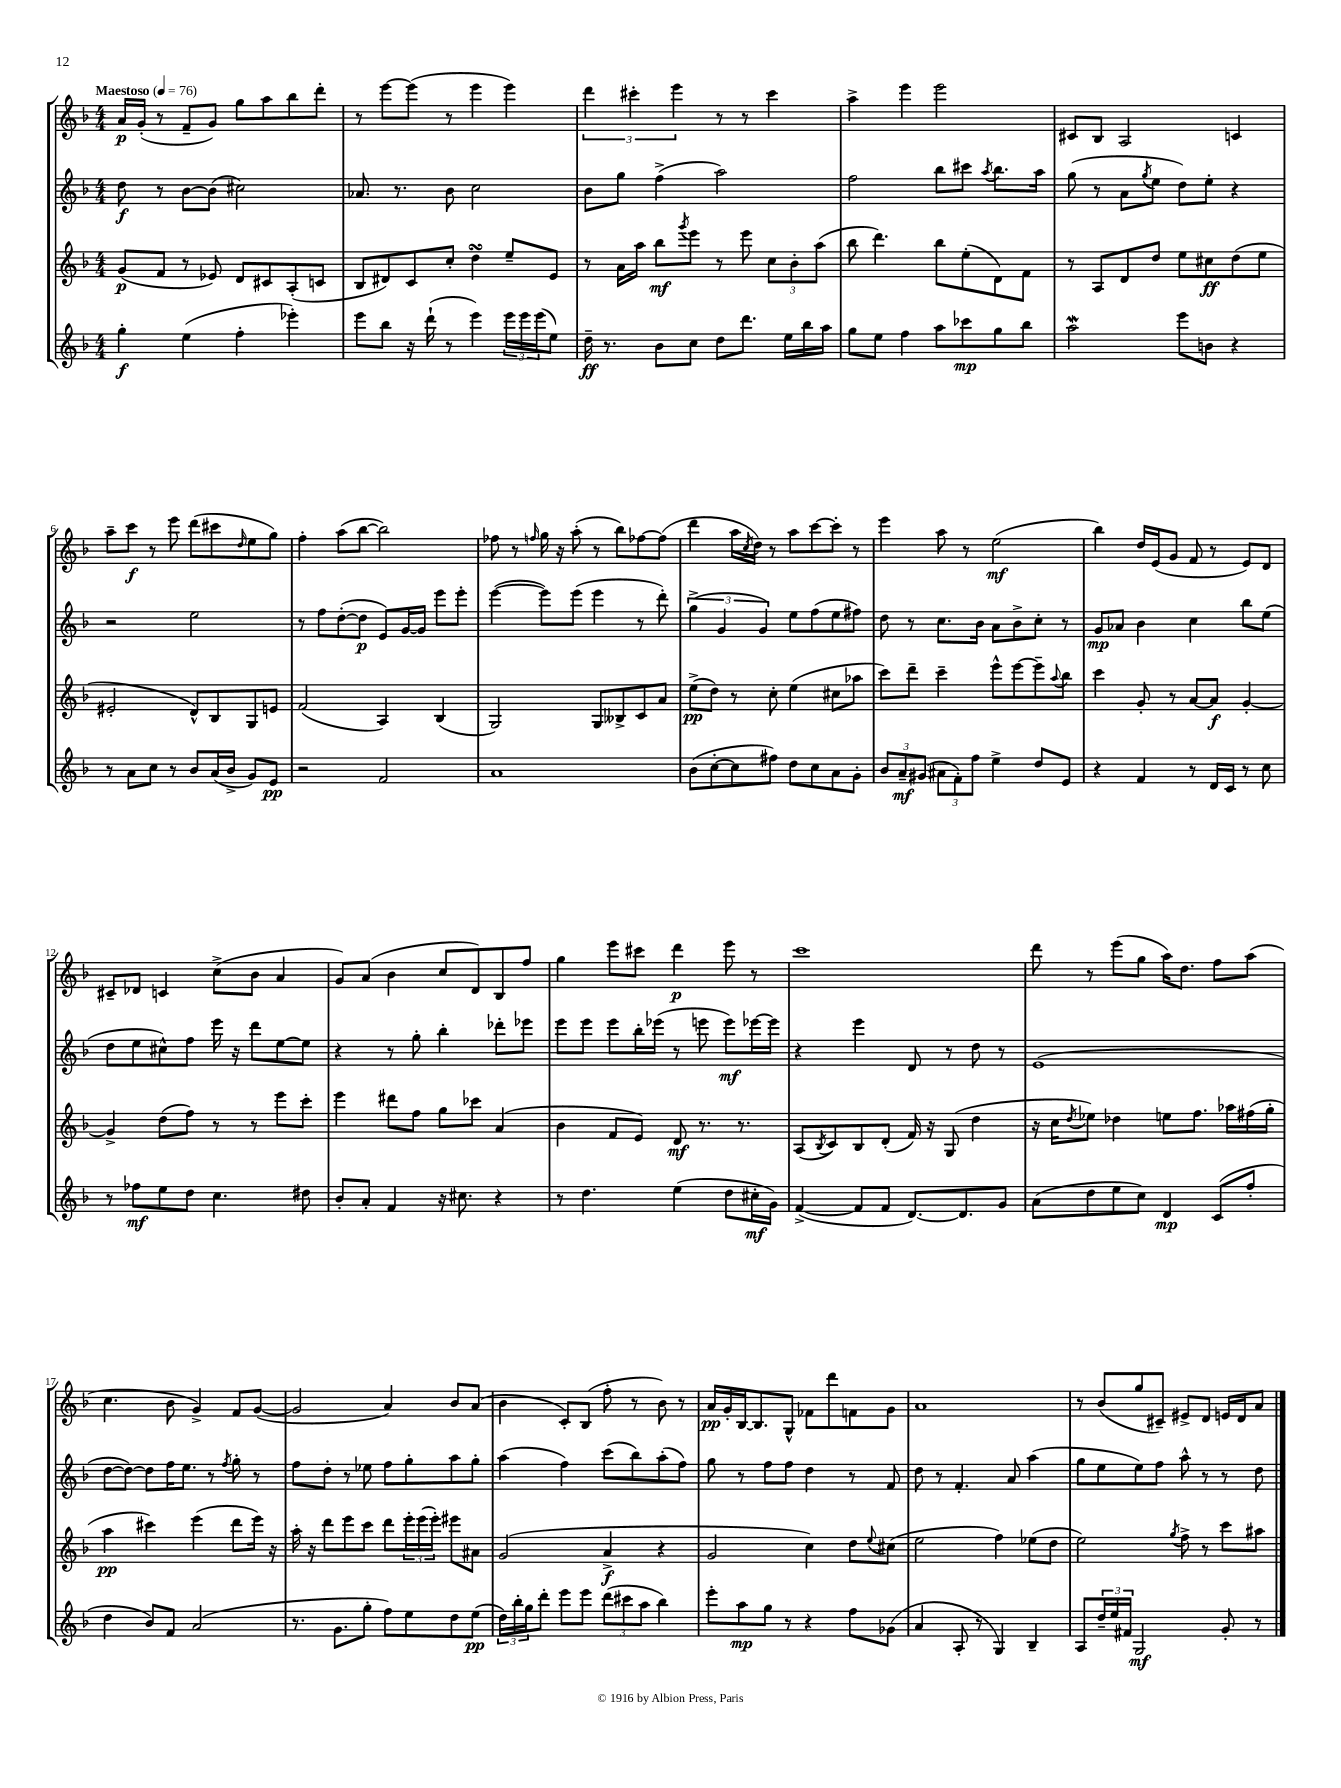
<<
\new StaffGroup <<
\new Staff = "s0" {
    \clef treble \key f \major \numericTimeSignature \time 4/4 \tempo "Maestoso" 4 = 76
    a'16\p g'16-.( r8 f'8-- g'8) g''8 a''8 bes''8 d'''8-. |
    r8 e'''8~ e'''8( r8 e'''4 e'''4) |
    \tuplet 3/2 { d'''4 cis'''4-. e'''4 } r8 r8 cis'''4 |
    a''4-> e'''4 e'''2 |
    cis'8 bes8 a2 c'4 |
    a''8-- c'''8\f r8 e'''8 d'''8( cis'''8 \grace { d''16 } e''8 g''8) |
    f''4-. a''8( bes''8~ bes''2) |
    fes''8 r8 \grace { f''16 } g''16 r16 a''8-.( r8 bes''8) fes''8~ fes''8( |
    d'''4 a''16 \acciaccatura { c''8 } d''16) r8 a''8 c'''8~ c'''8-. r8 |
    e'''4 a''8 r8 e''2\mf( |
    bes''4) d''16 e'16( g'8 f'8 r8 e'8) d'8 |
    cis'8-- des'8 c'4 c''8->( bes'8 a'4 |
    g'8) a'8( bes'4 c''8 d'8) bes8 f''8 |
    g''4 e'''8 cis'''8 d'''4\p e'''8 r8 |
    c'''1 |
    d'''8 r8 e'''8( g''8 a''16) d''8. f''8 a''8( |
    c''4. bes'8 g'4->) f'8 g'8~( |
    g'2 a'4) bes'8 a'8( |
    bes'4 c'8-.) bes8( f''8-. r8 bes'8) r8 |
    a'16\pp g'16-. bes16~ bes8. g8-^ fes'8 d'''8 f'8 g'8 |
    a'1 |
    r8 bes'8( g''8 cis'8--) eis'8-> d'8 e'16 d'16 a'8 \bar "|." |
}
\new Staff = "s1" {
    \clef treble \key f \major \numericTimeSignature \time 4/4
    d''8\f r8 bes'8~ bes'8( cis''2) |
    aes'8. r8. bes'8 c''2 |
    bes'8 g''8 f''4->( a''2) |
    f''2 bes''8 cis'''8 \acciaccatura { a''8 } bes''8. a''16 |
    g''8( r8 a'8 \acciaccatura { g''8 } e''8 d''8) e''8-. r4 |
    r2 e''2 |
    r8 f''8 d''8~-.( d''8\p e'8) g'16~ g'16 e'''8 e'''8-. |
    e'''4~( e'''8) e'''8( e'''4 r8 d'''8-.) |
    \tuplet 3/2 { g''4->( g'4 g'4) } e''8 f''8( e''8 fis''8) |
    d''8 r8 c''8. bes'16 a'8 bes'8-> c''8-. r8 |
    g'8\mp aes'8 bes'4 c''4 bes''8 e''8( |
    d''8 e''8 cis''8-^) f''8 e'''16 r16 d'''8 e''8~ e''8 |
    r4 r8 g''8-. bes''4-. des'''8-. ees'''8 |
    e'''8 e'''8 e'''8 bes''16-. ees'''16( r8 e'''8 e'''8\mf) ees'''16~ ees'''16 |
    r4 e'''4 d'8 r8 d''8 r8 |
    e'1( |
    d''8~ d''8~) d''8 f''16 e''8. r8 \acciaccatura { f''8 } g''8-. r8 |
    f''8 d''8-. r8 ees''8 f''8 g''8-. a''8 g''8-. |
    a''4( f''4) c'''8( bes''8) a''8-.( f''8) |
    g''8 r8 f''8 f''8 d''4 r8 f'8 |
    d''8 r8 f'4.-. a'8 a''4( |
    g''8 e''8 e''8) f''8 a''8-^ r8 r8 d''8 \bar "|." |
}
\new Staff = "s2" {
    \clef treble \key f \major \numericTimeSignature \time 4/4
    g'8\p( f'8 r8 ees'8) d'8 cis'8 a8-.( c'8 |
    bes8 dis'8) c'8 c''8-. d''4\turn e''8-- e'8 |
    r8 a'16 a''16 bes''8\mf \acciaccatura { g'''8 } e'''8 r8 e'''8 \tuplet 3/2 { c''8 bes'8-. a''8( } |
    bes''8 d'''4.) bes''8 e''8-.( d'8) f'8 |
    r8 a8 d'8 d''8 e''8 cis''8\ff d''8( e''8 |
    eis'2-. d'8-^) bes8 g8 e'8 |
    f'2( a4) bes4( |
    g2) g8 beses8-> c'8 a'8 |
    e''8->\pp( d''8) r8 c''8-. e''4( cis''8 aes''8 |
    c'''8) d'''8-- c'''4-- e'''8-^ e'''8~ e'''8-- \appoggiatura { a''8 } bes''8 |
    c'''4 g'8-. r8 a'8~ a'8\f g'4~-. |
    g'4-> d''8( f''8) r8 r8 e'''8 c'''8-. |
    e'''4 dis'''8 f''8 g''8 ces'''8 a'4( |
    bes'4 f'8 e'8) d'8\mf r8. r8. |
    a8( \acciaccatura { bes8 } c'8) bes8 d'8-.( f'16) r16 g8( d''4 |
    r16 c''16 \acciaccatura { d''8 } ees''8) des''4 e''8 f''8. aes''16 fis''16( g''16-. |
    a''4\pp cis'''4) e'''4( d'''8 e'''16) r16 |
    a''16-. r16 d'''8 e'''8 c'''8 d'''8 \tuplet 3/2 { e'''16-. e'''16( e'''16-.) } eis'''8 ais'8 |
    g'2( a'4->\f r4 |
    g'2 c''4) d''8 \appoggiatura { e''8 } cis''8( |
    e''2 f''4) ees''8( d''8 |
    e''2) \acciaccatura { g''8 } f''8-> r8 c'''8 ais''8 \bar "|." |
}
\new Staff = "s3" {
    \clef treble \key f \major \numericTimeSignature \time 4/4
    g''4-.\f e''4( f''4-. ees'''4-.) |
    e'''8 bes''8 r16 d'''16-!( r8 e'''4) \tuplet 3/2 { e'''16 e'''16 e'''16( } e''8) |
    d''16--\ff r8. bes'8 c''8 d''8 d'''8. e''16 bes''16 a''16 |
    g''8 e''8 f''4 a''8 ces'''8\mp g''8 bes''8 |
    a''2\mordent e'''8 b'8 r4 |
    r8 a'8 c''8 r8 bes'8 a'16( bes'16-> g'8) e'8\pp |
    r2 f'2 |
    a'1 |
    bes'8( c''8~-. c''8 fis''8) d''8 c''8 a'8 g'8-. |
    \tuplet 3/2 { bes'8 a'8--\mf gis'8( } \tuplet 3/2 { ais'8 f'8-.) f''8 } e''4-> d''8 e'8 |
    r4 f'4 r8 d'16 c'16 r8 c''8 |
    r8 fes''8\mf e''8 d''8 c''4. dis''8 |
    bes'8-. a'8-. f'4 r16 cis''8. r4 |
    r8 d''4. e''4( d''8 cis''16-.\mf g'16) |
    f'4~->( f'8 f'8 d'8.~) d'8. g'8 |
    a'8( d''8 e''8 c''8) d'4\mp c'8( f''8-. |
    d''4 bes'8) f'8 a'2( |
    r8. g'8. g''8-. f''8) e''8 d''8 e''8\pp( |
    \tuplet 3/2 { d''16) bes''16-. g''16 } d'''8-. e'''8 e'''8 \tuplet 3/2 { d'''8( cis'''8 a''8 } bes''4) |
    e'''8-. a''8\mp g''8 r8 r4 f''8 ges'8( |
    a'4 a8-. r8 g4) bes4-- |
    a8 \tuplet 3/2 { d''16-- e''16 fis'16 } g2\mf g'8-. r8 \bar "|." |
}
>>
>>
